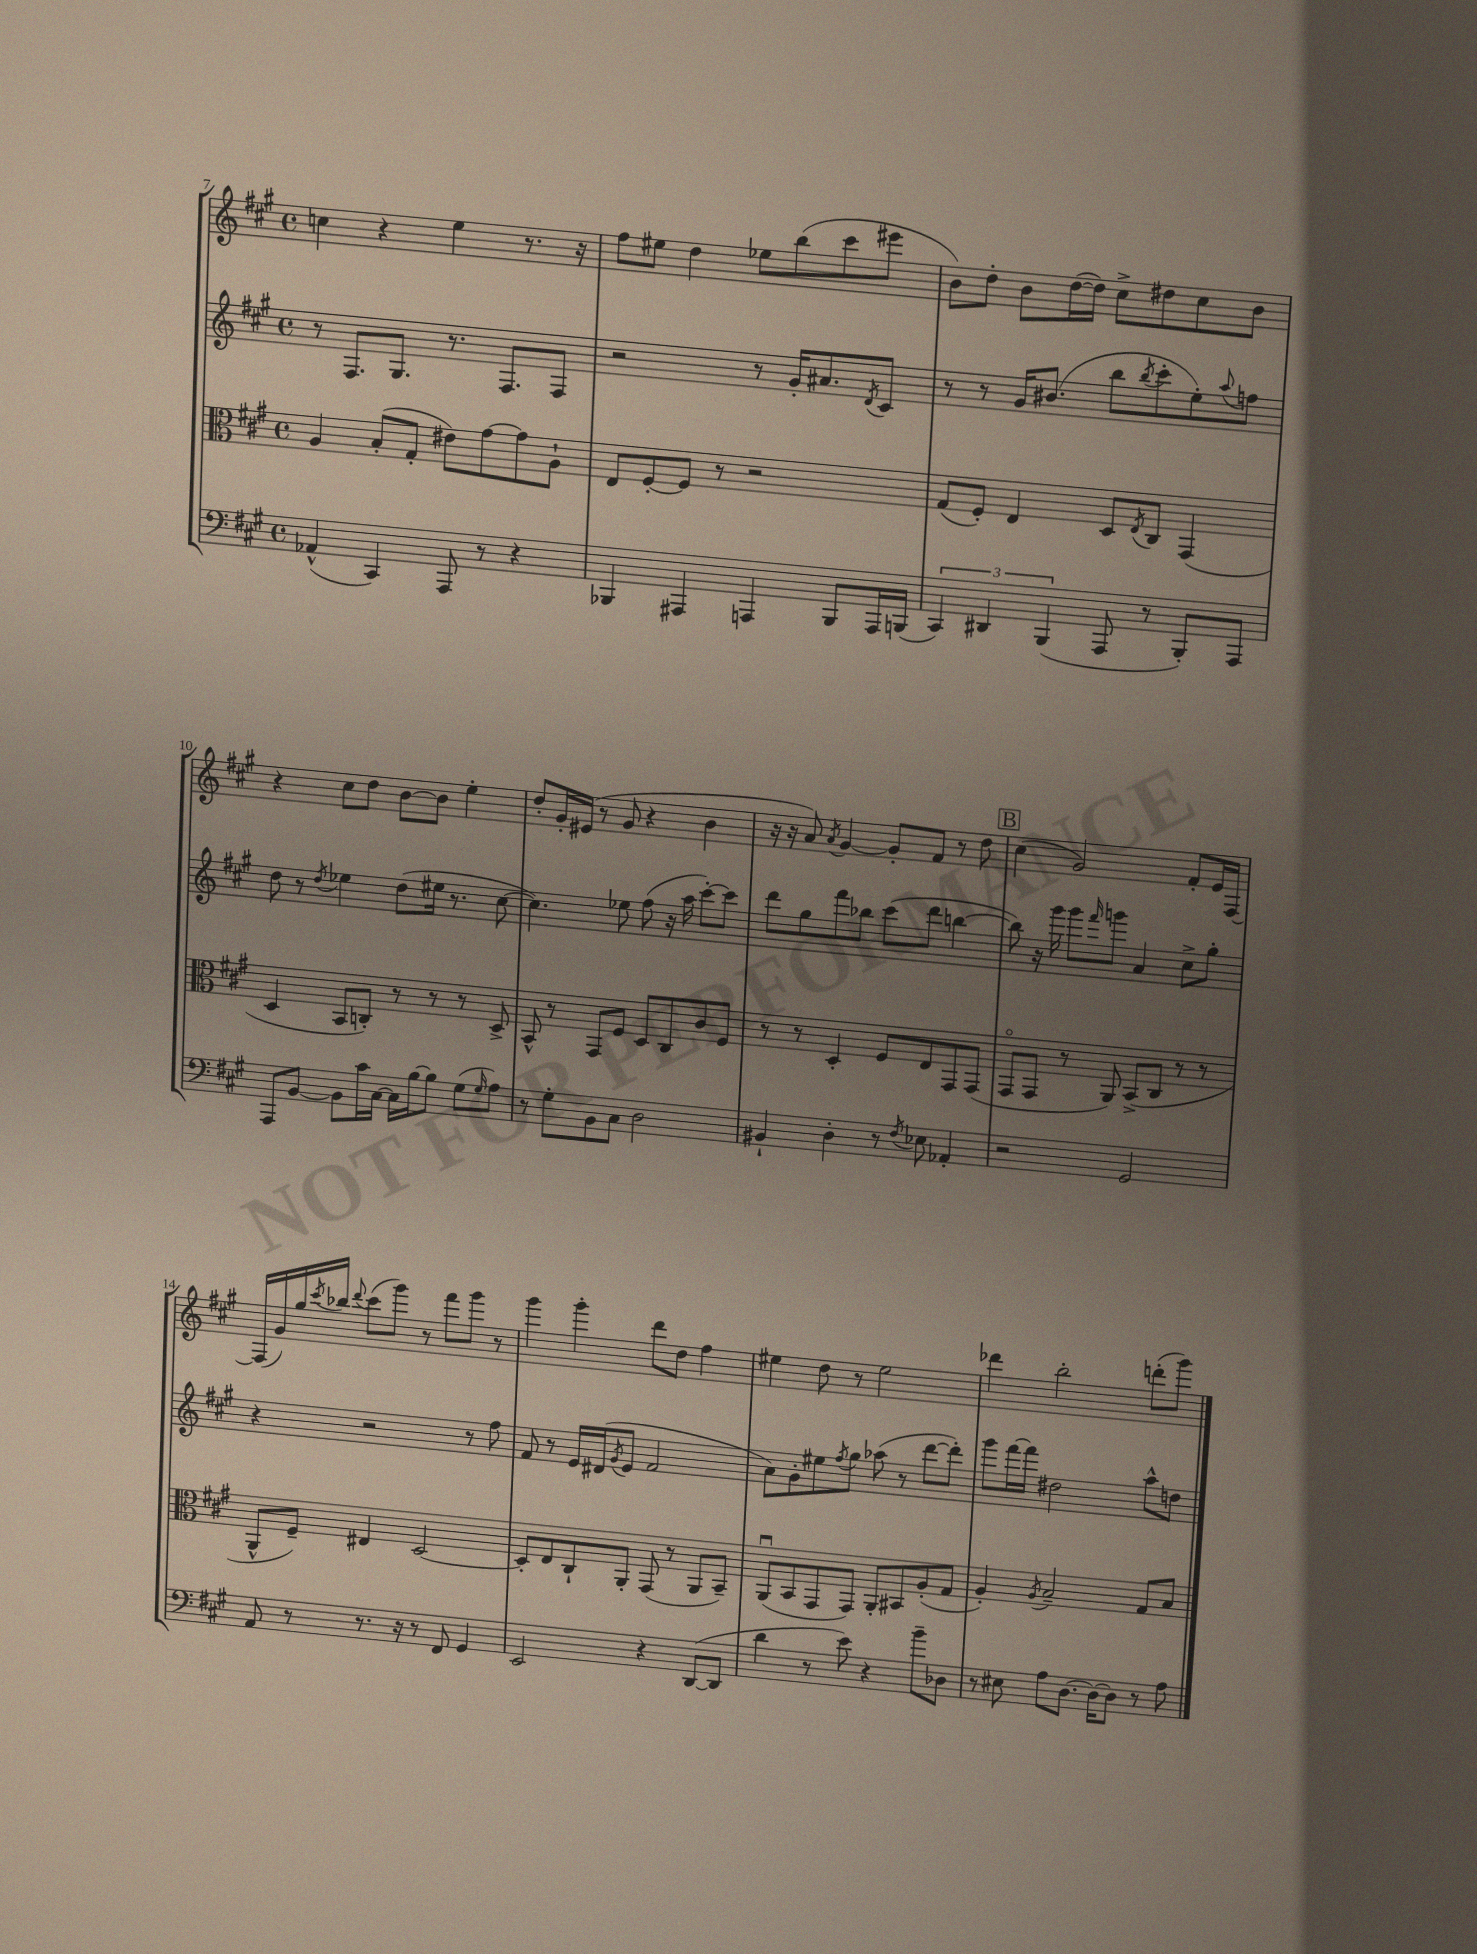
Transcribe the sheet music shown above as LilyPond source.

<<
\new StaffGroup <<
\new Staff = "s0" {
    \clef treble \key a \major \defaultTimeSignature \time 4/4
    c''4 r4 e''4 r8. r16 |
    fis''8 eis''8 d''4 ees''8 b''8( cis'''8 eis'''8 |
    b'8) d''8-. b'8 d''16~( d''16) cis''8-> dis''8 cis''8 b'8 |
    r4 cis''8 d''8 b'8~ b'8 e''4-. |
    d''8-. gis'16-. eis'16( r8 gis'8 r4 b'4 |
    r16 r16 a'8) \acciaccatura { a'8 } gis'4~ gis'8-. fis'8 r8 d''8 |
    \mark \markup { \box "B" } cis''4( gis'2) fis'8-. e'16 fis16~ |
    fis16( gis'16) gis''16 \acciaccatura { cis'''8 } bes''16 \appoggiatura { d'''8 } cis'''8( gis'''8) r8 fis'''8 gis'''8 r8 |
    gis'''4 gis'''4-. d'''8 d''8 fis''4 |
    eis''4 d''8 r8 eis''2 |
    des'''4 b''2-. d'''8-.( gis'''8) \bar "|." |
}
\new Staff = "s1" {
    \clef treble \key a \major \defaultTimeSignature \time 4/4
    r8 fis8. gis8. r8. fis8. fis8 |
    r2 r8 gis'16-. ais'8. \acciaccatura { d'8 } cis'8 |
    r8 r8 gis'16 bis'8.( b''8 \acciaccatura { b''8 } cis'''8-. e''8-.) \appoggiatura { a''8 } f''8 |
    d''8 r8 \acciaccatura { d''8 } ees''4 d''8( eis''16 r8. cis''8~ |
    cis''4.) ees''8 fis''8( r16 a''16 cis'''8~-.) cis'''8 |
    d'''8 gis''8 fis'''8 bes''8 cis'''8( d'''8 b''4~ |
    \mark \markup { \box "B" } b''8) r16 gis'''16 gis'''8 \grace { fis'''16 } g'''8 a'4 cis''8-> gis''8-. |
    r4 r2 r8 fis''8 |
    fis'8 r8 e'16 dis'16( \acciaccatura { gis'8 } e'8 fis'2 |
    a'8) gis'8-. eis''8 \acciaccatura { fis''8 } gis''8 aes''8( r8 d'''8~ d'''8-.) |
    gis'''8 fis'''16~ fis'''16 dis''2 a''8-^ d''8 \bar "|." |
}
\new Staff = "s2" {
    \clef alto \key a \major \defaultTimeSignature \time 4/4
    a4 b8-.( gis8-. eis'8) gis'8~ gis'8 a8-! |
    e8 fis8~-. fis8 r8 r2 |
    gis8( fis8-.) e4 d8 \acciaccatura { e8 } cis8 gis,4( |
    d4 b,8 c8-.) r8 r8 r8 d8-> |
    b,8-^ r8 gis,8 fis8 d8 cis8 cis'8 fis8 |
    r8 r8 d4-. fis8 e8 gis,8 gis,8( |
    \mark \markup { \box "B" } gis,8\flageolet gis,8 r8 a,8) b,8->( cis8 r8 r8 |
    a,8-^ fis8--) eis4 d2~ |
    d8-. e8 cis8-! a,8-. gis,8( r8 a,8 b,8--) |
    a,8\downbow( b,8 gis,8 gis,8) a,8-. bis,8 a8-.( gis8 |
    a4-.) \acciaccatura { a8 } b2-- gis8 b8 \bar "|." |
}
\new Staff = "s3" {
    \clef bass \key a \major \defaultTimeSignature \time 4/4
    aes,4-^( cis,4) a,,8 r8 r4 |
    bes,,4 ais,,4 a,,4 bes,,8 a,,16 b,,16( |
    \tuplet 3/2 { cis,4) dis,4 b,,4( } a,,8 r8 b,,8-.) a,,8 |
    a,,8 b,8~ b,8 cis'16 cis16~ cis16 b16~ b8 gis8( \grace { gis16 } a8) |
    r8 gis8-. b,8 cis8 d2 |
    bis,4-! d4-. r8 \acciaccatura { fis8 } ees8 aes,4-. |
    \mark \markup { \box "B" } r2 gis,2 |
    a,8 r8 r8. r16 r8 fis,8 gis,4 |
    e,2 r4 d,8~( d,8 |
    d'4 r8 e'8) r4 b'8-- des8 |
    r8 eis8 a8 d8.~ d16~ d8 r8 a8 \bar "|." |
}
>>
>>
\layout { \context { \Score currentBarNumber = #7 } }
